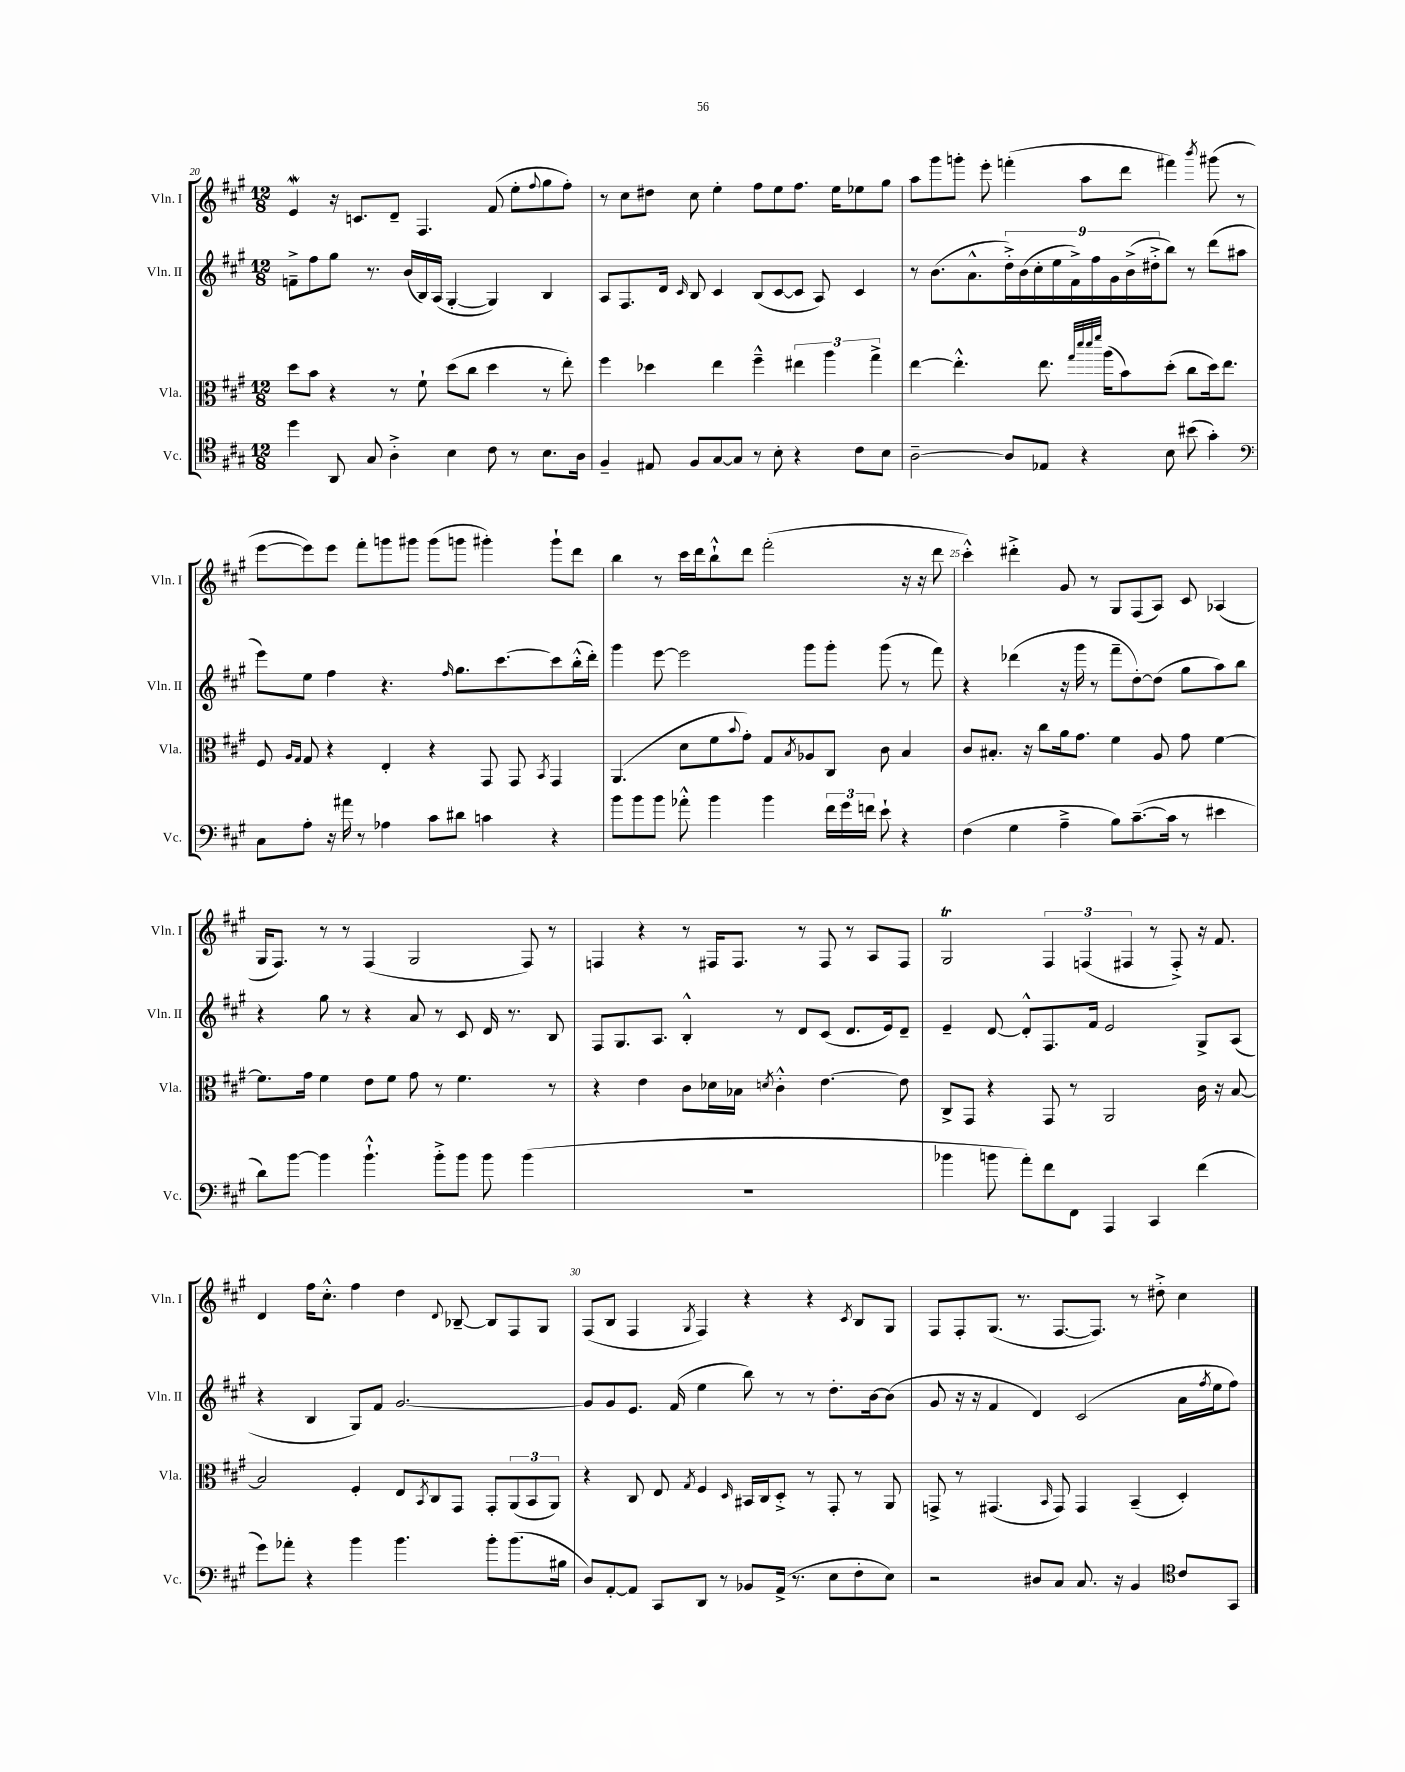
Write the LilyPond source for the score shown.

<<
\new StaffGroup <<
\new Staff = "s0" \with { instrumentName = "Vln. I" shortInstrumentName = "Vln. I" } {
    \clef treble \key a \major \numericTimeSignature \time 12/8
    e'4\mordent r16 c'8. d'8-- fis4. fis'8( e''8-. \appoggiatura { fis''8 } gis''8 fis''8-.) |
    r8 cis''8 dis''8 cis''8 e''4-. fis''8 e''8 fis''8. e''16 ees''8 gis''8 |
    a''8 gis'''8 g'''8-. e'''8-. f'''4-.( a''8 d'''8 fis'''4) \acciaccatura { b'''8 } gis'''8( r8 |
    e'''8~ e'''8) e'''8 fis'''8-. g'''8 gis'''8 gis'''8( g'''8 gis'''4-.) gis'''8-! d'''8 |
    b''4 r8 cis'''16 d'''16 b''8-!-^ d'''8 fis'''2-.( r16 r16 d'''8 |
    cis'''4-.-^) dis'''4-.-> gis'8 r8 gis8 fis8( a8) cis'8 aes4( |
    gis16 fis8.) r8 r8 fis4( gis2 fis8) r8 |
    f4 r4 r8 fis16 fis8. r8 fis8 r8 a8 fis8 |
    gis2\trill \tuplet 3/2 { fis4 f4( fis4 } r8 fis8-.->) r16 fis'8. |
    d'4 fis''16 cis''8.-.-^ fis''4 d''4 \appoggiatura { d'8 } bes8~-- bes8 fis8 gis8 |
    fis8( b8 fis4 \acciaccatura { gis8 } fis4) r4 r4 \acciaccatura { cis'8 } b8 gis8 |
    fis8 fis8-. gis8.( r8. fis8.~ fis8.) r8 dis''8-.-> cis''4 \bar "|." |
}
\new Staff = "s1" \with { instrumentName = "Vln. II" shortInstrumentName = "Vln. II" } {
    \clef treble \key a \major \numericTimeSignature \time 12/8
    f'8---> fis''8 gis''8 r8. b'16( b16) a16( gis4~-. gis4) b4 |
    a8 fis8. d'16 \grace { cis'16 } b8 cis'4 b8( cis'8~ cis'8 a8) cis'4 |
    r8 b'8.( a'8.-^ \tuplet 9/8 { d''16-.->) b'16( cis''16-. e''16 fis'16->) fis''16 gis'16 b'16->( dis''16-.-> } b''8) r8 d'''8( ais''8 |
    e'''8) e''8 fis''4 r4. \grace { fis''16 } gis''8. cis'''8.~ cis'''8 b''16-.-^( d'''16-.) |
    gis'''4 e'''8~ e'''2 gis'''8 gis'''8-. gis'''8( r8 fis'''8) |
    r4 des'''4( r16 gis'''16 r8 fis'''8-- d''8~-.) d''8( gis''8 a''8) b''8 |
    r4 gis''8 r8 r4 a'8 r8 cis'8 d'16 r8. b8 |
    fis8 gis8. a8. b4-.-^ r8 d'8 cis'8( d'8. e'16) d'8-- |
    e'4-- d'8~ d'8-.-^ fis8. fis'16 e'2 gis8-> a8( |
    r4 b4 gis8) fis'8 gis'2.~ |
    gis'8 gis'8 e'8. fis'16( e''4 b''8) r8 r8 d''8.-. b'16~ b'8( |
    gis'8 r16 r16 fis'4 d'4) cis'2( a'16 \acciaccatura { fis''8 } e''16 fis''8) \bar "|." |
}
\new Staff = "s2" \with { instrumentName = "Vla." shortInstrumentName = "Vla." } {
    \clef alto \key a \major \numericTimeSignature \time 12/8
    d''8 b'8 r4 r8 fis'8-! d''8( cis''8 d''4 r8 e''8-.) |
    fis''4 des''4 e''4 fis''4---^ \tuplet 3/2 { eis''4 a''4 gis''4-> } |
    e''4~ e''4.-.-^ e''8. \grace { gis''32 d'''32 d'''32 fis'''32 } a''16( b'8) d''8-.( cis''8 d''16) e''8. |
    fis8 \grace { a16 gis16 } gis8 r4 e4-. r4 gis,8 gis,8 \acciaccatura { b,8 } gis,4 |
    a,4.( d'8 fis'8 \appoggiatura { b'8 } gis'8-.) gis8 \acciaccatura { b8 } aes8 cis8 cis'8 b4 |
    cis'8 bis8.-. r16 cis''8 a'16 gis'8. fis'4 a8 gis'8 fis'4~ |
    fis'8. gis'16 fis'4 e'8 fis'8 gis'8 r8 fis'4. r8 |
    r4 e'4 cis'8 des'16 bes16 \acciaccatura { d'8 } cis'4-.-^ e'4.~ e'8 |
    cis8-> gis,8 r4 gis,8 r8 a,2 cis'16 r16 b8~ |
    b2 fis4-. e8 \acciaccatura { b,8 } cis8 gis,8 gis,8-. \tuplet 3/2 { a,8( b,8 a,8) } |
    r4 cis8 e8 \acciaccatura { gis8 } fis4 \grace { d16 } bis,16 cis16 d8-.-> r8 gis,8-. r8 a,8 |
    g,8-> r8 gis,4.( \grace { b,16 } gis,8) gis,4 b,4--( d4-.) \bar "|." |
}
\new Staff = "s3" \with { instrumentName = "Vc." shortInstrumentName = "Vc." } {
    \clef tenor \key a \major \numericTimeSignature \time 12/8
    d''4 a,8 gis8 a4-.-> b4 cis'8 r8 b8. a16 |
    fis4-- eis8 fis8 gis8~ gis8 r8 b8-. r4 cis'8 b8 |
    a2~-- a8 ees8 r4 b8 bis'8( gis'4-.) |
    \clef bass cis8 a8-. r16 ais'16 r8 aes4 cis'8 dis'8 c'4 r4 |
    b'8 b'8 b'8 aes'8-.-^ b'4 b'4 \tuplet 3/2 { fis'16 gis'16 f'16 } e'8-! r4 |
    fis4( gis4 a4---> b8) cis'8.~--( cis'16 r8 eis'4 |
    d'8) b'8~ b'4 b'4.-!-^ b'8-.-> b'8 b'8 b'4( |
    R1. |
    bes'4 b'8 a'8-.) fis'8 fis,8 a,,4 cis,4 fis'4( |
    gis'8) aes'8-. r4 b'4 b'4. b'8-. b'8.( bis16 |
    d8) a,8~-. a,8 cis,8 d,8 r8 bes,8 a,16->( r8. e8 fis8-. e8) |
    r2 dis8 cis8 cis8. r16 b,4 \clef tenor cis'8 gis,8 \bar "|." |
}
>>
>>
\layout { \context { \Score currentBarNumber = #20 \override BarNumber.break-visibility = ##(#f #t #t) barNumberVisibility = #(every-nth-bar-number-visible 5) } }
